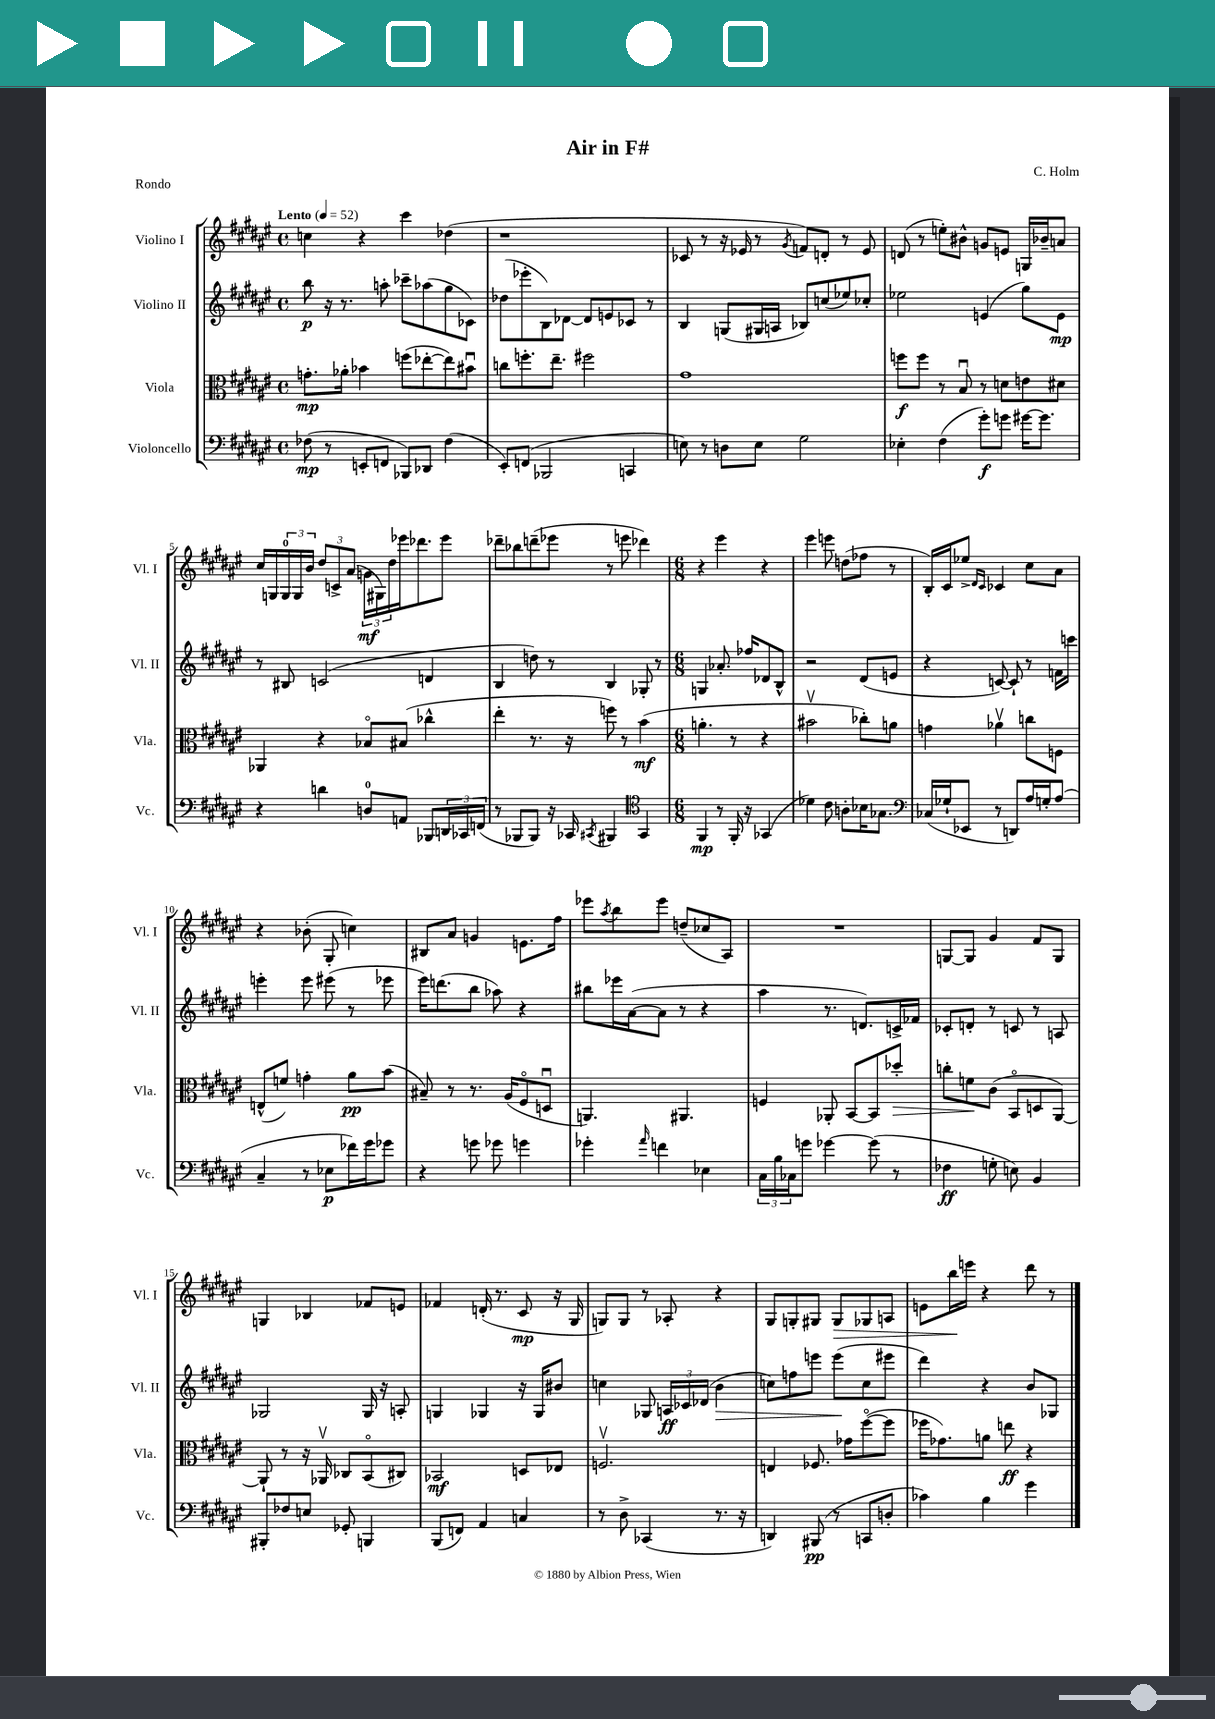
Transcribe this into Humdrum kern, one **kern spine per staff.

**kern	**dynam	**kern	**dynam	**kern	**dynam	**kern	**dynam
*part4	*part4	*part3	*part3	*part2	*part2	*part1	*part1
*staff4	*staff4	*staff3	*staff3	*staff2	*staff2	*staff1	*staff1
*I"Violoncello	*	*I"Viola	*	*I"Violino II	*	*I"Violino I	*
*I'Vc.	*	*I'Vla.	*	*I'Vl. II	*	*I'Vl. I	*
*clefF4	*	*clefC3	*	*clefG2	*	*clefG2	*
*k[f#c#g#d#a#e#]	*	*k[f#c#g#d#a#e#]	*	*k[f#c#g#d#a#e#]	*	*k[f#c#g#d#a#e#]	*
*M4/4	*	*M4/4	*	*M4/4	*	*M4/4	*
*met(c)	*	*met(c)	*	*met(c)	*	*met(c)	*
*MM52	*	*MM52	*	*MM52	*	*MM52	*
=1	=1	=1	=1	=1	=1	=1	=1
!	!	!	!	!	!	!LO:TX:a:B:t=Lento	!
(8F-X\	mp	8.gn'\L	mp	8bb\	p	4ccn\	.
8r	.	.	.	16r	.	.	.
.	.	16a-X'\Jk	.	8.r	.	.	.
8EEn'/L	.	4b-X\	.	.	.	4r	.
8FFn/J	.	.	.	8aan'\	.	.	.
8BBB-X/L)	.	(8ffn\L	.	8ccc-X~\L	.	4ccc#\	.
8DD-X/J	.	[8ee-X'\	.	(8aa-X\	.	.	.
(4F-\	.	8ee-\])	.	8gg#\	.	(4dd-X\	.
.	.	8b#Xu\J	.	8c-X\J)	.	.	.
=2	=2	=2	=2	=2	=2	=2	=2
8EE#'/L)	.	8ccn\L	.	(8dd-X\L	.	1r	.
(8FFn/J	.	8.ffn'\	.	8eee-X'\	.	.	.
2BBB-X/	.	.	.	8B\)	.	.	.
.	.	8.ee#~\J	.	.	.	.	.
.	.	.	.	[8d-X\J	.	.	.
.	.	2ff#X\	.	8d-/L]	.	.	.
.	.	.	.	8en/	.	.	.
4CCn/	.	.	.	8c-X/J	.	.	.
.	.	.	.	8r	.	.	.
=3	=3	=3	=3	=3	=3	=3	=3
8En\)	.	1g#	.	4B/	.	8c-X/	.
8r	.	.	.	.	.	8r	.
8Dn\L	.	.	.	(8Gn/L	.	16r	.
.	.	.	.	.	.	16e-X/	.
8E\J	.	.	.	16G#X/L	.	8r	.
.	.	.	.	16An/JJ	.	.	.
.	.	.	.	.	.	8qg#/	.
2G#\	.	.	.	8B-X/L)	.	8fn/L)	.
.	.	.	.	(8ccn/	.	8dn'/J	.
.	.	.	.	8ee-X/)	.	8r	.
.	.	.	.	8cc-X'/J	.	8e-/	.
=4	=4	=4	=4	=4	=4	=4	=4
4E-X'\	.	8ffn\L	f	2ee-X\	.	(8dn/	.
.	.	8ff\J	.	.	.	8r	.
(4F#\	.	8r	.	.	.	8een'\L)	.
.	.	8Bu/	.	.	.	8b#X^^\J	.
8g#'\L)	f	8r	.	(4en/	.	8gn/L	.
8gn\J	.	8dn\L	.	.	.	8en/J	.
[16g#X\KL	.	8en\	.	8gg#\L)	.	16Gn/LL	.
8.g#\J]	.	.	.	.	.	16b-X~/J	.
.	.	8d#X\J	.	8e\J	mp	8an/J	.
!!LO:LB:g=z
=5	=5	=5	=5	=5	=5	=5	=5
4r	.	4AA-X/	.	8r	.	16cc#/LL	.
.	.	.	.	.	.	16Gn/	.
.	.	.	.	8B#X/	.	24G/	.
.	.	.	.	.	.	24G/	.
.	.	.	.	.	.	24b/JJ	.
4dn\	.	4r	.	(2cn/	.	12dd#/L	.
.	.	.	.	.	.	12cn^/	.
.	.	.	.	.	.	(12a#/J	.
8Dn/L	.	8B-X/L	.	.	.	24gn\LL	mf
.	.	.	.	.	.	24G#X\)	.
.	.	.	.	.	.	24dd#\	.
8AAn/J	.	(8B#X/J	.	.	.	16eee-X\J	.
.	.	.	.	.	.	8.ddd-X\	.
8BBB-X/L	.	4cc-X^^\	.	4dn/	.	.	.
24DDn/L	.	.	.	.	.	8eee-\J	.
24CC-X/	.	.	.	.	.	.	.
(24FFn/JJ	.	.	.	.	.	.	.
=6	=6	=6	=6	=6	=6	=6	=6
8r	.	4ee#'\	.	4B/	.	8ddd-X~\L	.
8BBB-X/L	.	.	.	.	.	8bb-X\	.
8BBB-/J)	.	8.r	.	8ddn\)	.	(8dddn~\	.
16r	.	.	.	8r	.	8eee-X\J	.
16CC-X/	.	16r	.	.	.	.	.
8qCC#X/	.	.	.	.	.	.	.
4BBB#X/	.	8ffn\)	.	4B/	.	8r	.
.	.	8r	.	.	.	8eeen\	.
*clefC4	*	*	*	*	*	*	*
4GG#/	.	(4b\	mf	8G-X'/	.	4ddd-X\)	.
.	.	.	.	8r	.	.	.
=7	=7	=7	=7	=7	=7	=7	=7
*M6/8	*	*M6/8	*	*M6/8	*	*M6/8	*
4FF#/	mp	4.an'\	.	4Gn/	.	4r	.
8r	.	.	.	8.a-X'/	.	4eee#\	.
16FF#'/	.	8r	.	.	.	.	.
16r	.	.	.	16ff-X/KL	.	.	.
(4GG-X/	.	4r	.	8d-X/	.	4r	.
.	.	.	.	8B^^/J	.	.	.
=8	=8	=8	=8	=8	=8	=8	=8
4d-X\)	.	2b#Xv\	.	2r	.	4eee#\	.
8c#\	.	.	.	.	.	8eeen\	.
8An'\L	.	.	.	.	.	(8ddn\L	.
16B-X\K	.	8cc-X'\L)	.	(8d#/L	.	8ff-X\J	.
8.G-X\J	.	.	.	.	.	.	.
.	.	8an\J	.	8en/J	.	8r	.
=9	=9	=9	=9	=9	=9	=9	=9
*clefF4	*	*	*	*	*	*	*
(16C-X/LL	.	4gn\	.	4r	.	16B'/LL)	.
16G-X`/J	.	.	.	.	.	16c#/J	.
8EE-X/J	.	.	.	.	.	8ee-X^/J	.
.	.	.	.	.	.	16qqd#/LL	.
.	.	.	.	.	.	16qqc#/JJ	.
8r	.	4a-Xv\	.	[8cn/)	.	4c-X/	.
8DDn/L)	.	.	.	8c`/]	.	.	.
16A#/L	.	8ccn\L	.	8r	.	8cc#\L	.
16Gn'/J	.	.	.	.	.	.	.
(8A#/J	.	8Fn\J	.	16fn\LL	.	8a#\J	.
.	.	.	.	16cccn\JJ	.	.	.
!!LO:LB:g=z
=10	=10	=10	=10	=10	=10	=10	=10
4C#~/	.	(8En^^/L	.	4eeen'\	.	4r	.
.	.	8fn/J)	.	.	.	.	.
8r	.	4gn'\	.	8eee\	.	(8b-X'\	.
8E-X\L	p	.	.	(8eee#X\	.	8G#'/	.
16f-X\L)	.	8a#\L	pp	8r	.	4ccn\)	.
16g#\J	.	.	.	.	.	.	.
8g-X\J	.	(8b\J	.	8eee-X\	.	.	.
=11	=11	=11	=11	=11	=11	=11	=11
4r	.	8B#X~/)	.	16eee#\KL)	.	8B#X/L	.
.	.	.	.	(8.dddn\	.	.	.
.	.	8r	.	.	.	8a#/J	.
8gn\	.	8.r	.	8bb\J	.	4gn/	.
8g-X\	.	.	.	8aa-X\)	.	.	.
.	.	(16A#/KL	.	.	.	.	.
4gn\	.	8F#/	.	4r	.	8.en\L	.
.	.	8Dnu/J	.	.	.	.	.
.	.	.	.	.	.	16ff#\Jk	.
=12	=12	=12	=12	=12	=12	=12	=12
4g-X'\	.	4.AAn/)	.	8bb#X\L	.	8eee-X\L	.
.	.	.	.	.	.	8qaa#/	.
.	.	.	.	16eee-X\L	.	8bb\	.
.	.	.	.	([16a#\J	.	.	.
16qqa#/	.	.	.	.	.	.	.
4fn\	.	.	.	8a#\J]	.	8eee-\J	.
.	.	4.AA#X/	.	8r	.	(8ddn~/L	.
4E-X\	.	.	.	4r	.	8cc-X/	.
.	.	.	.	.	.	8A#/J)	.
=13	=13	=13	=13	=13	=13	=13	=13
24C#\LL	.	4Fn/	.	4aa#\	.	2.r	.
24B\	.	.	.	.	.	.	.
24C-X\J	.	.	.	.	.	.	.
8gn\J	.	.	.	.	.	.	.
[4g-X\	.	8AA-X'/	.	8.r	.	.	.
.	.	[8BB/L	.	.	.	.	.
.	.	.	.	8.dn/L)	.	.	.
(8g-\]	.	8BB/]	.	.	.	.	.
!	!	!	!LO:HP:b	!	!	!	!
8r	.	8dd-X'/J	>	16cn^/L	.	.	.
.	.	.	.	16f-X/JJ	.	.	.
=14	=14	=14	=14	=14	=14	=14	=14
4F-X\	ff	8ccn'\L	.	8c-X'/L	.	[8Gn/L	.
.	.	8fn\	.	8dn'/J	.	8G/J]	.
8Gn'\	.	(8c#\J	]	8r	.	4g#/	.
8En\)	.	8BB/L	.	8cn/	.	.	.
4BB/	.	8Dn/	.	8r	.	8f#/L	.
.	.	[8AA#/J)	.	8An/	.	8G/J	.
!!LO:LB:g=z
=15	=15	=15	=15	=15	=15	=15	=15
8BBB#X'/L	.	8AA#`/]	.	2G-X/	.	4Gn/	.
8F-X/	.	8r	.	.	.	.	.
8En/J	.	16r	.	.	.	4B-X/	.
.	.	16AA-Xv/	.	.	.	.	.
8GG-X'/	.	8C-X/L	.	.	.	.	.
4BBBn/	.	(8BB/	.	16G-/	.	8f-X/L	.
.	.	.	.	16r	.	.	.
.	.	8C#X/J)	.	8An'/	.	8en/J	.
=16	=16	=16	=16	=16	=16	=16	=16
(8BBB/L	.	2BB-X/	mf	4Gn/	.	4f-X/	.
8FFn/J)	.	.	.	.	.	.	.
4AA#/	.	.	.	4G-X/	.	(16dn'/	.
.	.	.	.	.	.	8.r	.
4Cn/	.	8Dn/L	.	16r	.	8c#/	mp
.	.	.	.	16G-/KL	.	.	.
.	.	8E-X/J	.	8b#X/J	.	16r	.
.	.	.	.	.	.	16G#/	.
=17	=17	=17	=17	=17	=17	=17	=17
8r	.	2.Fnv/	.	4ccn\	.	8Gn/L)	.
8D#^\	.	.	.	.	.	8G/J	.
(4CC-X/	.	.	.	8G-X/	.	8r	.
.	.	.	.	24An/LL	ff	8A-X'/	.
.	.	.	.	24c-X/	.	.	.
.	.	.	.	(24d-X/JJ	.	.	.
!	!	!	!	!	!LO:HP:b	!	!
8.r	.	.	.	4b\	>	4r	.
16r	.	.	.	.	.	.	.
=18	=18	=18	=18	=18	=18	=18	=18
4DDn/)	.	4En/	.	8ccn\L)	.	8G#/L	.
.	.	.	.	8ffn\	.	8Gn'/	.
(8BBB#X/	pp	8.F-X/	.	8eeen\J	.	8G#X/J	.
!	!	!	!	!	!	!	!LO:HP:b
8r	.	.	.	(8eee\L	.	8G#/L	>
.	.	16g-X\KL	.	.	.	.	.
8CCn/L	.	([8ff#\	.	8cc\	]	8G-X/	.
8Dn'/J	.	8ff#\J]	.	8eee#X\J	.	8An/J	.
=19	=19	=19	=19	=19	=19	=19	=19
4c-X\)	.	16ff-X\KL	.	4ddd#\)	.	8en\L	.
.	.	8.g-X\)	.	.	.	.	.
.	.	.	.	.	.	16bb\L	.
.	.	.	.	.	.	16eeen\JJ	]
4B\	.	8an\J	.	4r	.	4r	.
.	.	8een\	ff	.	.	.	.
4g#\	.	4r	.	8b/L	.	8ddd#\	.
.	.	.	.	8G-X/J	.	8r	.
==	==	==	==	==	==	==	==
*-	*-	*-	*-	*-	*-	*-	*-
